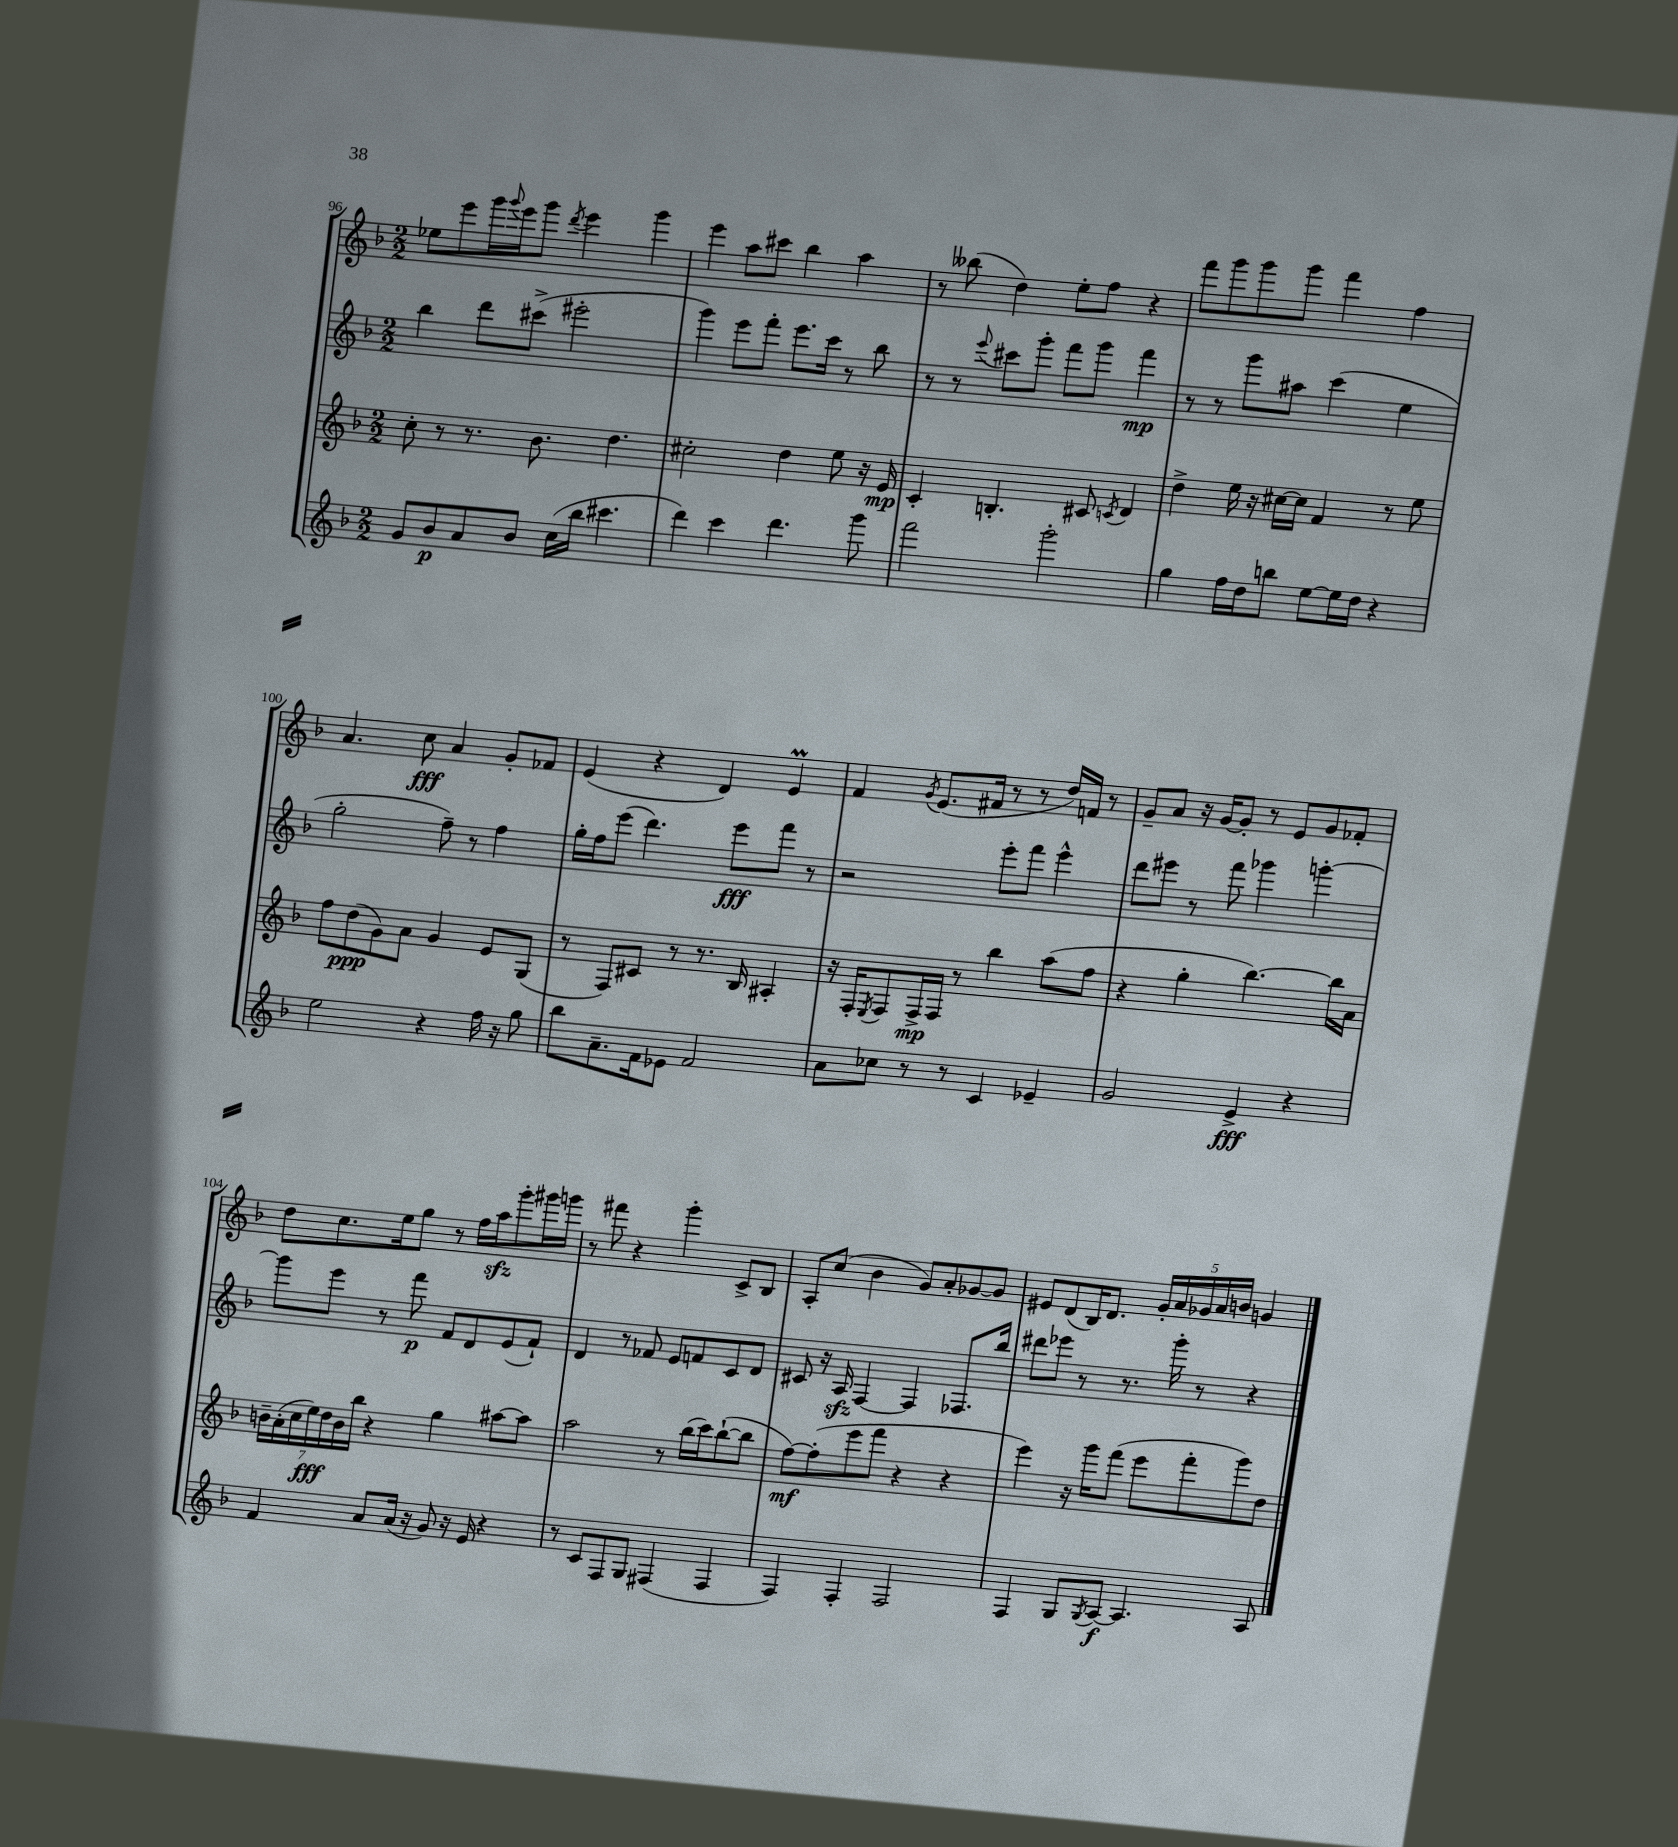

**kern	**kern	**kern	**kern
*staff4	*staff3	*staff2	*staff1
*clefG2	*clefG2	*clefG2	*clefG2
*k[b-]	*k[b-]	*k[b-]	*k[b-]
*M2/2	*M2/2	*M2/2	*M2/2
8g	8cc'	4bb-	8ee-
8b-	8r	.	8eee
8a	8.r	8ddd	16ggg
.	.	.	8qqggg
.	.	.	16eee
8b-	.	(8ccc#^	8ggg
.	8.b-	.	.
.	.	.	8qddd
(16cc	.	2eee#'	4eee
16bb-	.	.	.
4.ccc#	4.dd	.	.
.	.	.	4ggg
=	=	=	=
4ddd)	2cc#'	4ggg)	4eee
4ccc	.	8eee	8aa
.	.	8fff'	8ccc#
4.ddd	4dd	8.eee	4bb-
.	.	16ccc	.
.	8ee	8r	4aa
8ggg	16r	8bb-	.
.	16e	.	.
=	=	=	=
2fff	4c'	8r	8r
.	.	8r	(8bb--
.	.	8qqeee	.
.	4.B'	8ccc#	4dd)
.	.	8ggg'	.
2ggg'	.	8fff	8ee'
.	8c#	8ggg	8ff
.	8qc	.	.
.	4d	4fff	4r
=	=	=	=
4gg	4dd^	8r	8fff
.	.	8r	8ggg
16ff	16ee	8ggg	8ggg
16dd	16r	.	.
8bb	[16cc#	8aa#	8ggg
.	16cc#]	.	.
[8ee	4f	(4ccc	4fff
16ee]	.	.	.
16dd	.	.	.
4r	8r	4ee	4ff
.	8ee	.	.
=	=	=	=
2ee	8ff	2gg'	4.a
.	(8dd	.	.
.	8g)	.	.
.	8a	.	8cc
4r	4g	8ff~)	4a
.	.	8r	.
16ff	8e	4ff	8g'
16r	.	.	.
8gg	(8G	.	8f-
=	=	=	=
8bb-	8r	16gg'	(4e
.	.	16ff	.
8.a~	8F)	(8eee	.
.	8c#	4.ddd)	4r
16f	.	.	.
8e-	8r	.	.
2f	8.r	.	4d)
.	.	8eee	.
.	16B-	.	.
.	4A#'	8fff	4e
.	.	8r	.
=	=	=	=
8a	16r	2r	4f
.	16F'	.	.
.	8qE	.	.
8cc-	8F	.	.
.	.	.	8qg
8r	16F^	.	(8.e
.	16F	.	.
8r	8r	.	.
.	.	.	16f#
4c	4bb-	8eee'	8r
.	.	8fff	8r
4e-~	(8aa	4eee^^	16dd)
.	.	.	16f
.	8ff	.	8r
=	=	=	=
2g	4r	8ddd	8g~
.	.	8eee#	8a
.	4gg'	8r	16r
.	.	.	[16g
.	.	8fff	8g']
4e^	[4.bb-)	4ggg-	8r
.	.	.	8e
4r	.	[4ggg'	8g
.	16bb-]	.	8f-'
.	16a	.	.
=	=	=	=
4f	28b~	8ggg]	8dd
.	(28a'	.	.
.	28cc	.	.
.	28ee)	.	.
.	.	8eee	8.cc
.	28dd	.	.
.	28b	.	.
.	28bb-	.	.
8a	4r	8r	.
.	.	.	16ee
(16a	.	8fff	8gg
16r	.	.	.
8g)	4gg	8f	8r
16r	.	8d	16ff
16e	.	.	16aa
4r	[8aa#	(8e	8ggg'
.	8aa#]	8f`)	16ggg#
.	.	.	16ggg
=	=	=	=
8r	2aa	4d	8r
8c	.	.	8fff#
8F	.	8r	4r
8G	.	8f-	.
(4F#	8r	8e	4ggg'
.	(16bb-	8f	.
.	16ccc)	.	.
4F#	([8bb-`	8c	8c^
.	8bb-]	8d	8B-
=	=	=	=
4F)	[8ff)	8c#	8A'
.	(8ff']	16r	(8cc
.	.	16A	.
4F'	8eee	[4F	4b-
.	8fff	.	.
2F	4r	4F]	8g)
.	.	.	8a'
.	4r	8.F-	[8g-
.	.	.	8g-]
.	.	16bb-	.
=	=	=	=
4F	4eee)	8ddd#	8e#
.	.	8eee-	(8d
8G	16r	8r	16B-)
.	16ggg	.	8.d
8qG	.	.	.
[8A	(8fff	8.r	.
4.A]	8eee	.	20g'
.	.	.	20a
.	.	16ggg'	.
.	.	.	20g-
.	8fff'	8r	.
.	.	.	20a
.	.	.	20b
.	8ggg)	4r	4g
8A	8dd	.	.
==	==	==	==
*-	*-	*-	*-
